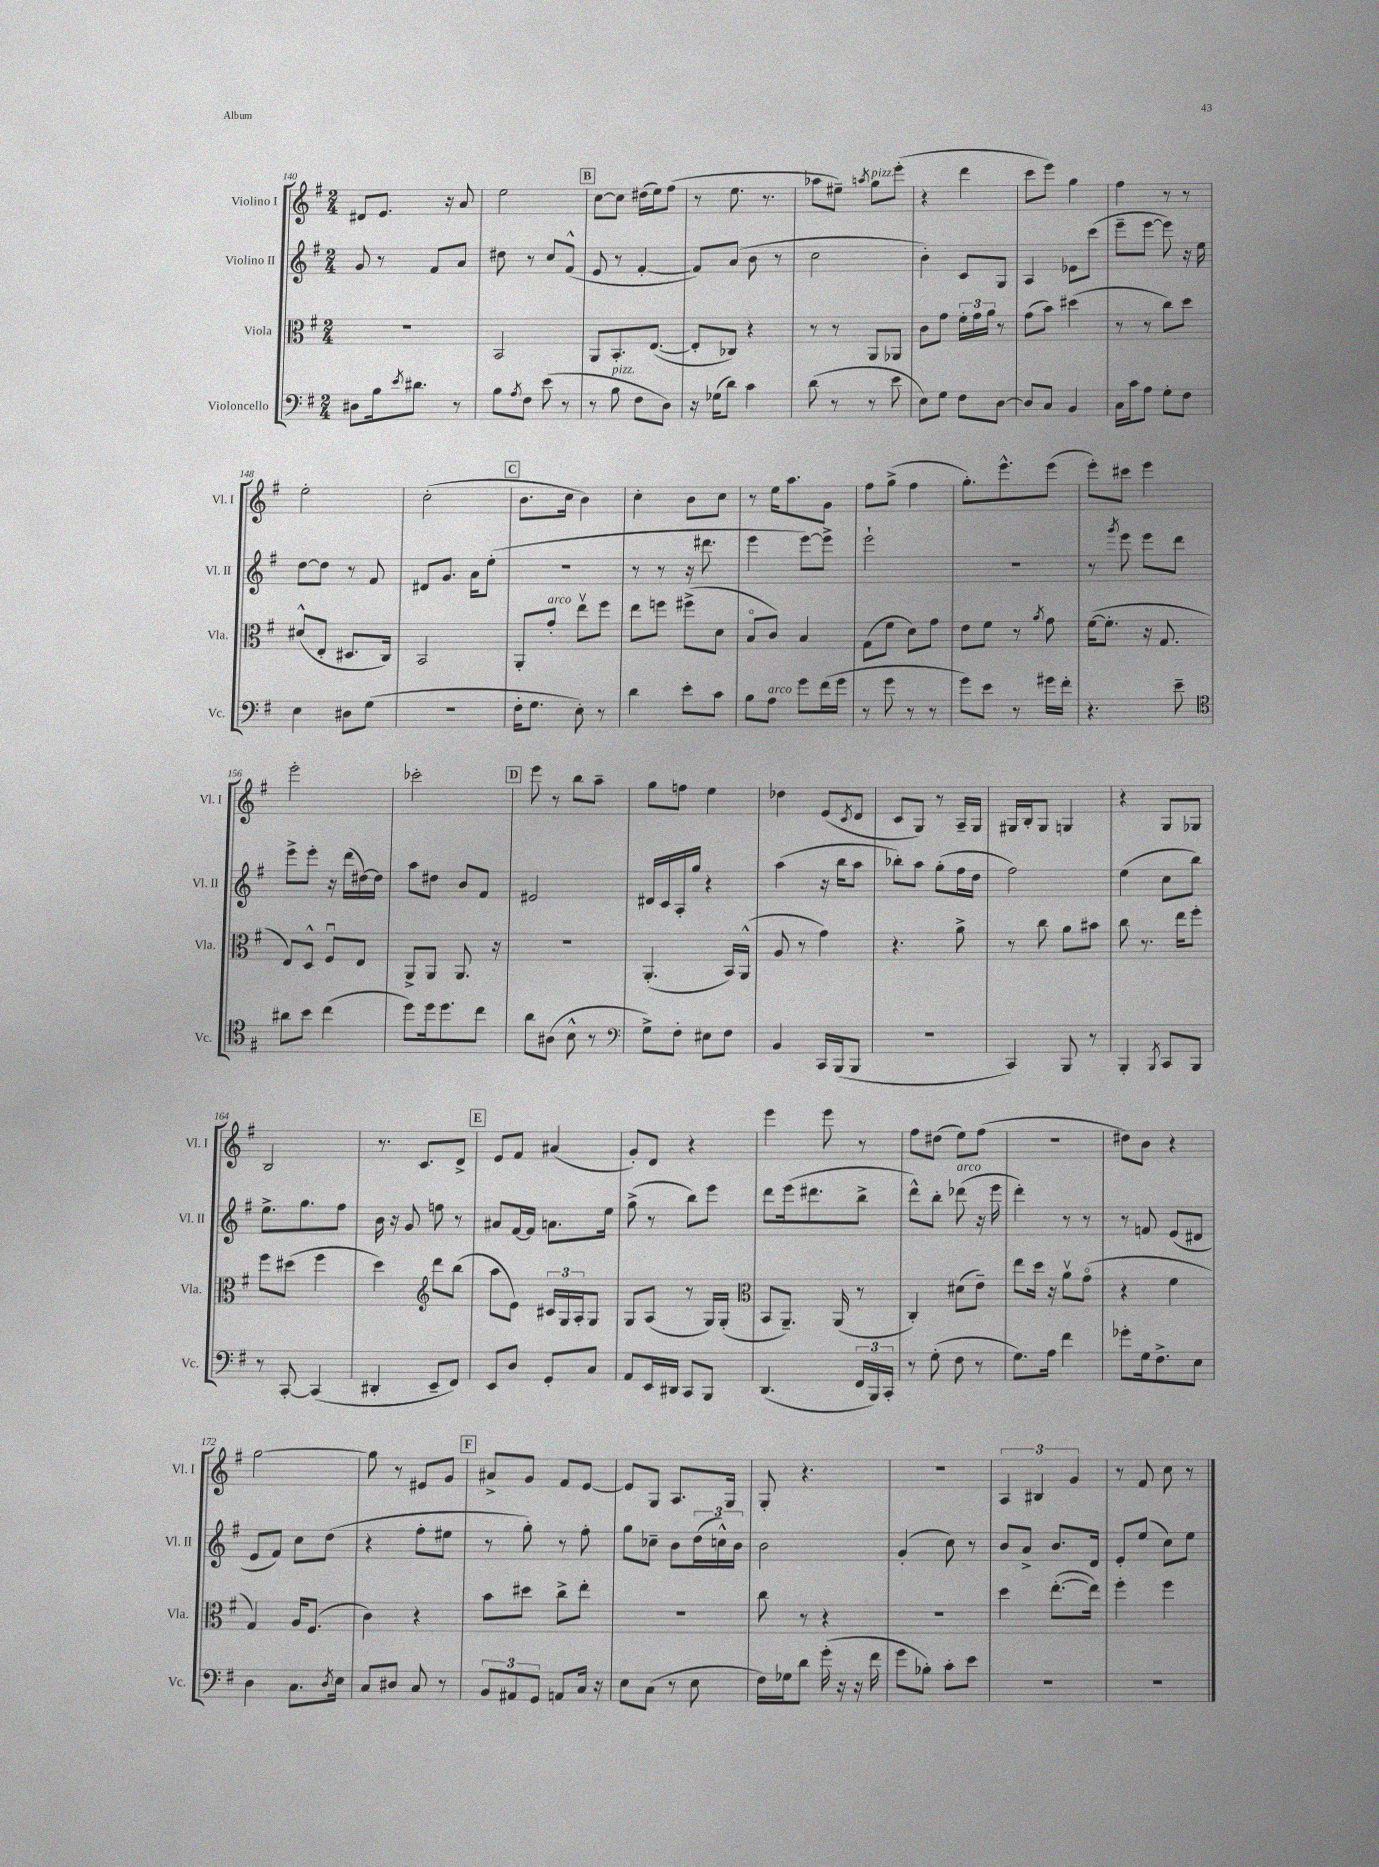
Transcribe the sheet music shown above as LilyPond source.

<<
\new StaffGroup <<
\new Staff = "s0" \with { instrumentName = "Violino I" shortInstrumentName = "Vl. I" } {
    \clef treble \key g \major \numericTimeSignature \time 2/4
    dis'8 e'8. r16 a'8 |
    e''2 |
    \mark \markup { \box "B" } c''8~ c''8 dis''16( e''16) fis''8( |
    r8 e''8. r8. |
    aes''8 eis''8--) \acciaccatura { a''8 } g''8^\markup { \italic "pizz." } e'''8-.( |
    r4 d'''4 |
    c'''8 e'''8) g''4 |
    fis''4 r8 r8 |
    e''2-. |
    c''2-.( |
    \mark \markup { \box "C" } b'8. c''16 b'4) |
    c''4-. b'8 c''8 |
    r8 e''16 a''8. g'8 |
    fis''8 g''8->( fis''4 |
    g''8.-.) e'''8.-^ e'''8( |
    e'''8-.) cis'''8 e'''4 |
    e'''2-. |
    ces'''2-. |
    \mark \markup { \box "D" } e'''8 r8 b''8 a''8-- |
    g''8 f''8 e''4 |
    des''4 e'8( \acciaccatura { c'8 } d'8 |
    c'8 g8) r8 a16-- g16 |
    gis16 b16-. gis8 g4 |
    r4 g8 ges8 |
    b2 |
    r8. c'8. d'8-> |
    \mark \markup { \box "E" } e'8 fis'8 ais'4( |
    g'8-.) d'8 r4 |
    e'''4 e'''8 r8 |
    fis''8 dis''8( e''8) fis''8( |
    R2 |
    dis''8) b'8 r4 |
    g''2~ |
    g''8 r8 eis'8 g'8 |
    \mark \markup { \box "F" } ais'8-> g'8 fis'8 e'8~ |
    e'8 g8 a8. g16 |
    g8-. r4. |
    R2 |
    \tuplet 3/2 { a4 bis4 g'4 } |
    r8 fis'8 c''8 r8 \bar "|." |
}
\new Staff = "s1" \with { instrumentName = "Violino II" shortInstrumentName = "Vl. II" } {
    \clef treble \key g \major \numericTimeSignature \time 2/4
    g'8 r8 fis'8 a'8 |
    dis''8 r8 c''8 fis'8-^( |
    \mark \markup { \box "B" } e'8 r8 fis'4~-. |
    fis'8) a'8( b'8 r8 |
    c''2 |
    b'4-.) c'8 g8 |
    a4 ees'8 c'''8( |
    e'''8-- e'''8~ e'''8) r16 e''16 |
    d''8~ d''8 r8 fis'8 |
    dis'8 g'8. a'16 e''8-.( |
    \mark \markup { \box "C" } r2 |
    r8 r8 r16 dis'''8. |
    e'''4 e'''8~) e'''8-> |
    e'''2-! |
    r2 |
    r8 \acciaccatura { g'''8 } e'''8 e'''8 d'''8 |
    e'''8-> e'''8-. r16 d'''16( dis''16~) dis''16 |
    a''8 dis''8 b'8 fis'8 |
    \mark \markup { \box "D" } eis'2 |
    dis'16 c'16 a16-. g''16 r4 |
    a''4( r16 b''16 a''8 |
    bes''8-.) a''8 g''8-.( fis''16 d''16 |
    fis''2) |
    e''4( c''8 b''8) |
    e''8.-> g''8. fis''8 |
    b'16 r16 g'8 f''8 r8 |
    \mark \markup { \box "E" } ais'8 fis'16~ fis'16 a'8. e''16 |
    g''8->( r8 b''8) e'''8 |
    d'''8 e'''16( dis'''8. b''8-> |
    d'''8-^) b''8-. des'''8^\markup { \italic "arco" }( r16 e'''16 |
    d'''4-.) r8 r8 |
    r8 f'8 e'8( dis'8 |
    e'8 fis'8) c''8 d''8( |
    r4 fis''8-. eis''8 |
    \mark \markup { \box "F" } r8 g''8-.) r8 fis''8-. |
    g''8 ces''8-- b'8 \tuplet 3/2 { d''16( c''16-^) b'16 } |
    b'2 |
    g'4-.( c''8) r8 |
    b'8 a'8-> b'8. d'16 |
    e'8-. e''8( c''8) e''8 \bar "|." |
}
\new Staff = "s2" \with { instrumentName = "Viola" shortInstrumentName = "Vla." } {
    \clef alto \key g \major \numericTimeSignature \time 2/4
    R2 |
    b,2 |
    \mark \markup { \box "B" } a,8 b,8.-. e8.~( |
    e8-. ces8) r4 |
    r8 r8 a,8 aes,8 |
    c'8 g'8 \tuplet 3/2 { fis'16-. g'16 a'16 } r8 |
    g'8( b'8) dis''4( |
    r8 r8 c''8) d''8 |
    dis'8-^( e8-. dis8. c16) |
    b,2 |
    \mark \markup { \box "C" } a,8-. g'8-.^\markup { \italic "arco" } e''8\upbow fis''8 |
    e''8 f''8 fis''8->( d'8 |
    b8\flageolet c'8) b4 |
    g8( fis'8 d'8) g'8 |
    e'8 fis'8 r8 \acciaccatura { a'8 } g'8 |
    fis'16~( fis'8.-. r16 g8. |
    e8) d8-^ fis8\downbow e8 |
    a,8-> a,8 a,8. r16 |
    \mark \markup { \box "D" } r2 |
    a,4.-.( b,16) a,16-^( |
    a8 r8 g'4) |
    r4. a'8-> |
    r8 c''8 a'8 bis'8 |
    c''8 r8. e''16 fis''8-. |
    fis''8 dis''8( fis''4 |
    d''4) \clef treble d'''8 b''8( |
    \mark \markup { \box "E" } a''8 e'8) \tuplet 3/2 { cis'16 g16 a16-. } g8 |
    g8 a8( r8 g16) g16-.( |
    \clef alto b,8 a,8.--) a,16( r8 |
    c4-.) dis'8( e'8--) |
    e''8 d''16 r16 a'8\upbow g'8\flageolet( |
    r4 fis'4 |
    g4) a16 fis8.( |
    c'4) r4 |
    \mark \markup { \box "F" } b'8 dis''8 c''8-> e''8-. |
    R2 |
    c''8 r8 r4 |
    r2 |
    d''4 e''8.~-.( e''16) |
    fis''4-. fis''4 \bar "|." |
}
\new Staff = "s3" \with { instrumentName = "Violoncello" shortInstrumentName = "Vc." } {
    \clef bass \key g \major \numericTimeSignature \time 2/4
    dis8 b16 \acciaccatura { e'8 } dis'8. r8 |
    b8 \acciaccatura { a8 } fis8 e'8( r8 |
    \mark \markup { \box "B" } r8 b8^\markup { \italic "pizz." } fis8 d8) |
    r16 ges16( d'8) c'4 |
    d'8( r8 r8 e'8 |
    e8) g8 fis8 d8~ |
    d8 c8 b,4 |
    c16 c'16 a8 g8-. fis8 |
    e4 dis8 g8( |
    r2 |
    \mark \markup { \box "C" } fis16-. g8. e8-.) r8 |
    d'4 e'8-. c'8 |
    b8 a8^\markup { \italic "arco" } g'8 fis'16( g'16 |
    r8 g'8 r8 r8 |
    g'8) e'8 r8 gis'16 fis'16-. |
    r4. e'8-- |
    \clef tenor ais'8 b'8 c''4( |
    d''8) d''16 d''8. c''8 |
    \mark \markup { \box "D" } a'8 ais8( b8-^ r8 |
    \clef bass g8->) fis8-. eis8 fis8 |
    b,4 c,16 b,,16( b,,8 |
    R2 |
    c,4) b,,8 r8 |
    b,,4-. \acciaccatura { b,,8 } c,8 b,,8 |
    r8 c,8~-. c,4( |
    dis,4-. e,8-- fis,8) |
    \mark \markup { \box "E" } e,8 d8 g,8-. c8 |
    a,8 e,16 dis,16 c,8 b,,8 |
    d,4.( \tuplet 3/2 { fis,16 b,,16) c,16-. } |
    r8 g8-.( fis8 r8 |
    g8.) a16 fis'4 |
    ges'8-. g16 fis8.-> e8 |
    d4 c8. \acciaccatura { d8 } e16 |
    c8 dis8 c8 r8 |
    \mark \markup { \box "F" } \tuplet 3/2 { b,8 ais,8 g,8 } a,8 c16 r16 |
    e8 c8( r8 e8 |
    fis16) ges16 d'8 g'16-.( r16 r16 fis'16 |
    g'8 bes8-.) c'8-. e'8 |
    R2 |
    R2 \bar "|." |
}
>>
>>
\layout { \context { \Score currentBarNumber = #140 } }
